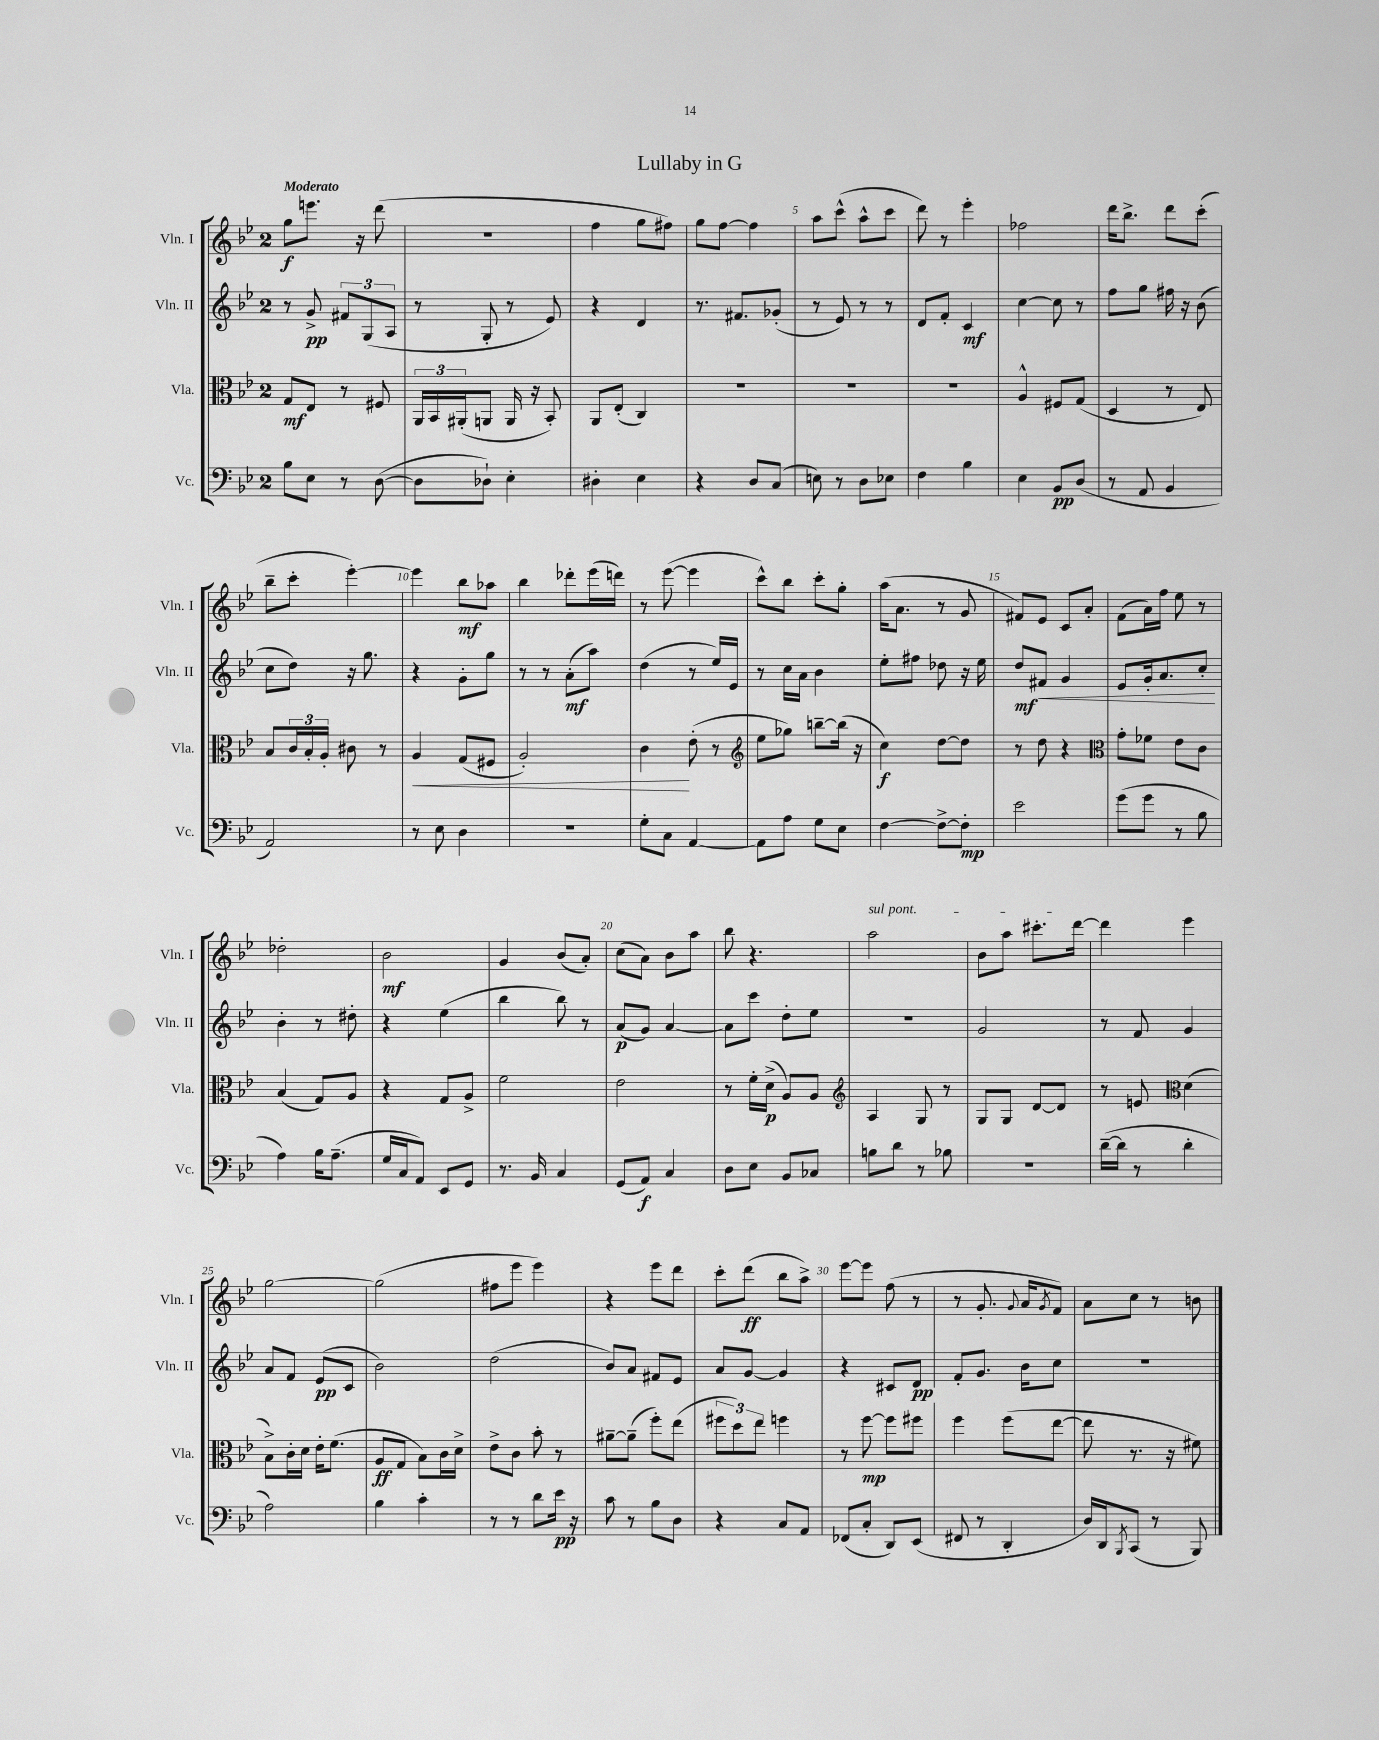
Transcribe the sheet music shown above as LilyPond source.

\header { title = "Lullaby in G" }
<<
\new StaffGroup <<
\new Staff = "s0" \with { instrumentName = "Vln. I" shortInstrumentName = "Vln. I" } {
    \clef treble \key bes \major \once \override Staff.TimeSignature.style = #'single-digit \time 2/4 \tempo "Moderato"
    g''8\f e'''8. r16 d'''8( |
    R2 |
    f''4 g''8 fis''8) |
    g''8 f''8~ f''4 |
    a''8 c'''8-^( a''8-^ c'''8 |
    d'''8) r8 ees'''4-. |
    fes''2 |
    d'''16 bes''8.-> d'''8 c'''8-.( |
    bes''8-- c'''8-. ees'''4~-.) |
    ees'''4 bes''8\mf aes''8 |
    bes''4 des'''8-. ees'''16( d'''16) |
    r8 ees'''8~( ees'''4 |
    c'''8-^) bes''8 c'''8-. g''8-. |
    a''16( a'8. r8 g'8 |
    fis'8) ees'8 c'8 a'8-. |
    f'8( a'16) f''16 ees''8 r8 |
    des''2-. |
    bes'2\mf |
    g'4 bes'8( a'8-.) |
    c''8( a'8) bes'8 a''8 |
    bes''8 r4. |
    \once \override TextSpanner.bound-details.left.text = \markup { \italic "sul pont." } a''2\startTextSpan |
    bes'8 a''8 cis'''8.-. d'''16~\stopTextSpan |
    d'''4 ees'''4 |
    g''2~ |
    g''2( |
    fis''8 ees'''8 ees'''4) |
    r4 ees'''8 d'''8 |
    c'''8-. d'''8\ff( bes''8 a''8->) |
    ees'''8~ ees'''8 f''8( r8 |
    r8 g'8.-. \appoggiatura { g'8 } a'16 \acciaccatura { g'8 } f'8) |
    a'8 c''8 r8 b'8 \bar "|." |
}
\new Staff = "s1" \with { instrumentName = "Vln. II" shortInstrumentName = "Vln. II" } {
    \clef treble \key bes \major \once \override Staff.TimeSignature.style = #'single-digit \time 2/4
    r8 g'8->\pp \tuplet 3/2 { fis'8 g8( a8 } |
    r8 g8-. r8 ees'8) |
    r4 d'4 |
    r8. fis'8. ges'8-.( |
    r8 ees'8) r8 r8 |
    d'8 f'8-. c'4\mf |
    c''4~ c''8 r8 |
    f''8 g''8 fis''16 r16 bes'8( |
    c''8 d''8) r16 g''8. |
    r4 g'8-. g''8 |
    r8 r8 a'8-.\mf( a''8) |
    d''4( r8 ees''16) ees'16 |
    r8 c''16 a'16 bes'4 |
    ees''8-. fis''8 des''8 r16 ees''16 |
    d''8\mf fis'8\< g'4 |
    ees'8 g'16-. a'8. c''8-.\! |
    bes'4-. r8 dis''8-. |
    r4 ees''4( |
    bes''4 bes''8) r8 |
    a'8\p( g'8) a'4~ |
    a'8 c'''8 d''8-. ees''8 |
    R2 |
    g'2 |
    r8 f'8 g'4 |
    a'8 f'8 ees'8\pp( c'8 |
    bes'2) |
    d''2( |
    bes'8) a'8 fis'8 ees'8 |
    a'8 g'8~ g'4 |
    r4 cis'8 d'8\pp |
    f'8-. g'8. bes'16 c''8 |
    r2 \bar "|." |
}
\new Staff = "s2" \with { instrumentName = "Vla." shortInstrumentName = "Vla." } {
    \clef alto \key bes \major \once \override Staff.TimeSignature.style = #'single-digit \time 2/4
    g8\mf ees8 r8 fis8 |
    \tuplet 3/2 { a,16 bes,16 ais,16-.( } a,8 a,16 r16 bes,8-.) |
    a,8 ees8-.( c4) |
    R2 |
    R2 |
    R2 |
    a4-^ fis8 g8( |
    d4 r8 ees8) |
    bes8 \tuplet 3/2 { c'16 bes16-. a16-. } cis'8 r8 |
    a4\< g8( fis8 |
    a2-.) |
    c'4\! ees'8-.( r8 |
    \clef treble ees''8 ges''8) b''8~-- b''16( r16 |
    c''4\f) d''8~ d''8 |
    r8 d''8 r4 |
    \clef alto g'8-. fes'8 ees'8 c'8 |
    bes4( g8) a8 |
    r4 g8 a8-> |
    f'2 |
    ees'2 |
    r8 f'16-. d'16->\p( a8) a8 |
    \clef treble a4 g8 r8 |
    g8 g8 d'8~ d'8 |
    r8 e'8 \clef alto d'4( |
    bes8->) c'16-. d'16 ees'16-. f'8.( |
    a8\ff g8 bes8) c'16 d'16-> |
    ees'8-> c'8 bes'8-. r8 |
    ais'8~-- ais'8--( f''8-.) ees''8( |
    \tuplet 3/2 { fis''8 d''8) ees''8 } f''4 |
    r8 f''8~\mp f''8 fis''8 |
    f''4 f''8( ees''8~ |
    ees''8 r8. r16 fis'8) \bar "|." |
}
\new Staff = "s3" \with { instrumentName = "Vc." shortInstrumentName = "Vc." } {
    \clef bass \key bes \major \once \override Staff.TimeSignature.style = #'single-digit \time 2/4
    bes8 ees8 r8 d8~( |
    d8 des8-!) ees4-. |
    dis4-. ees4 |
    r4 d8 c8( |
    e8) r8 d8 ees8 |
    f4 bes4 |
    ees4 bes,8\pp d8( |
    r8 a,8 bes,4 |
    a,2) |
    r8 ees8 d4 |
    r2 |
    g8-. c8 a,4~ |
    a,8 a8 g8 ees8 |
    f4~ f8~-> f8-.\mp |
    ees'2 |
    g'8( g'8 r8 bes8 |
    a4) bes16 a8.--( |
    g16 c16 a,8) ees,8 g,8 |
    r8. bes,16 c4 |
    g,8( a,8\f) c4 |
    d8 ees8 bes,8 ces8 |
    b8 d'8 r8 bes8 |
    r2 |
    d'16~--( d'16 r8 d'4-. |
    a2) |
    bes4 c'4-. |
    r8 r8 d'8 ees'16\pp r16 |
    c'8 r8 bes8 d8 |
    r4 c8 a,8 |
    fes,8( c8-. d,8) ees,8( |
    fis,8 r8 d,4-. |
    d16) d,16 \acciaccatura { bes,,8 } c,8( r8 bes,,8) \bar "|." |
}
>>
>>
\layout { \context { \Score \override BarNumber.break-visibility = ##(#f #t #t) barNumberVisibility = #(every-nth-bar-number-visible 5) } }
